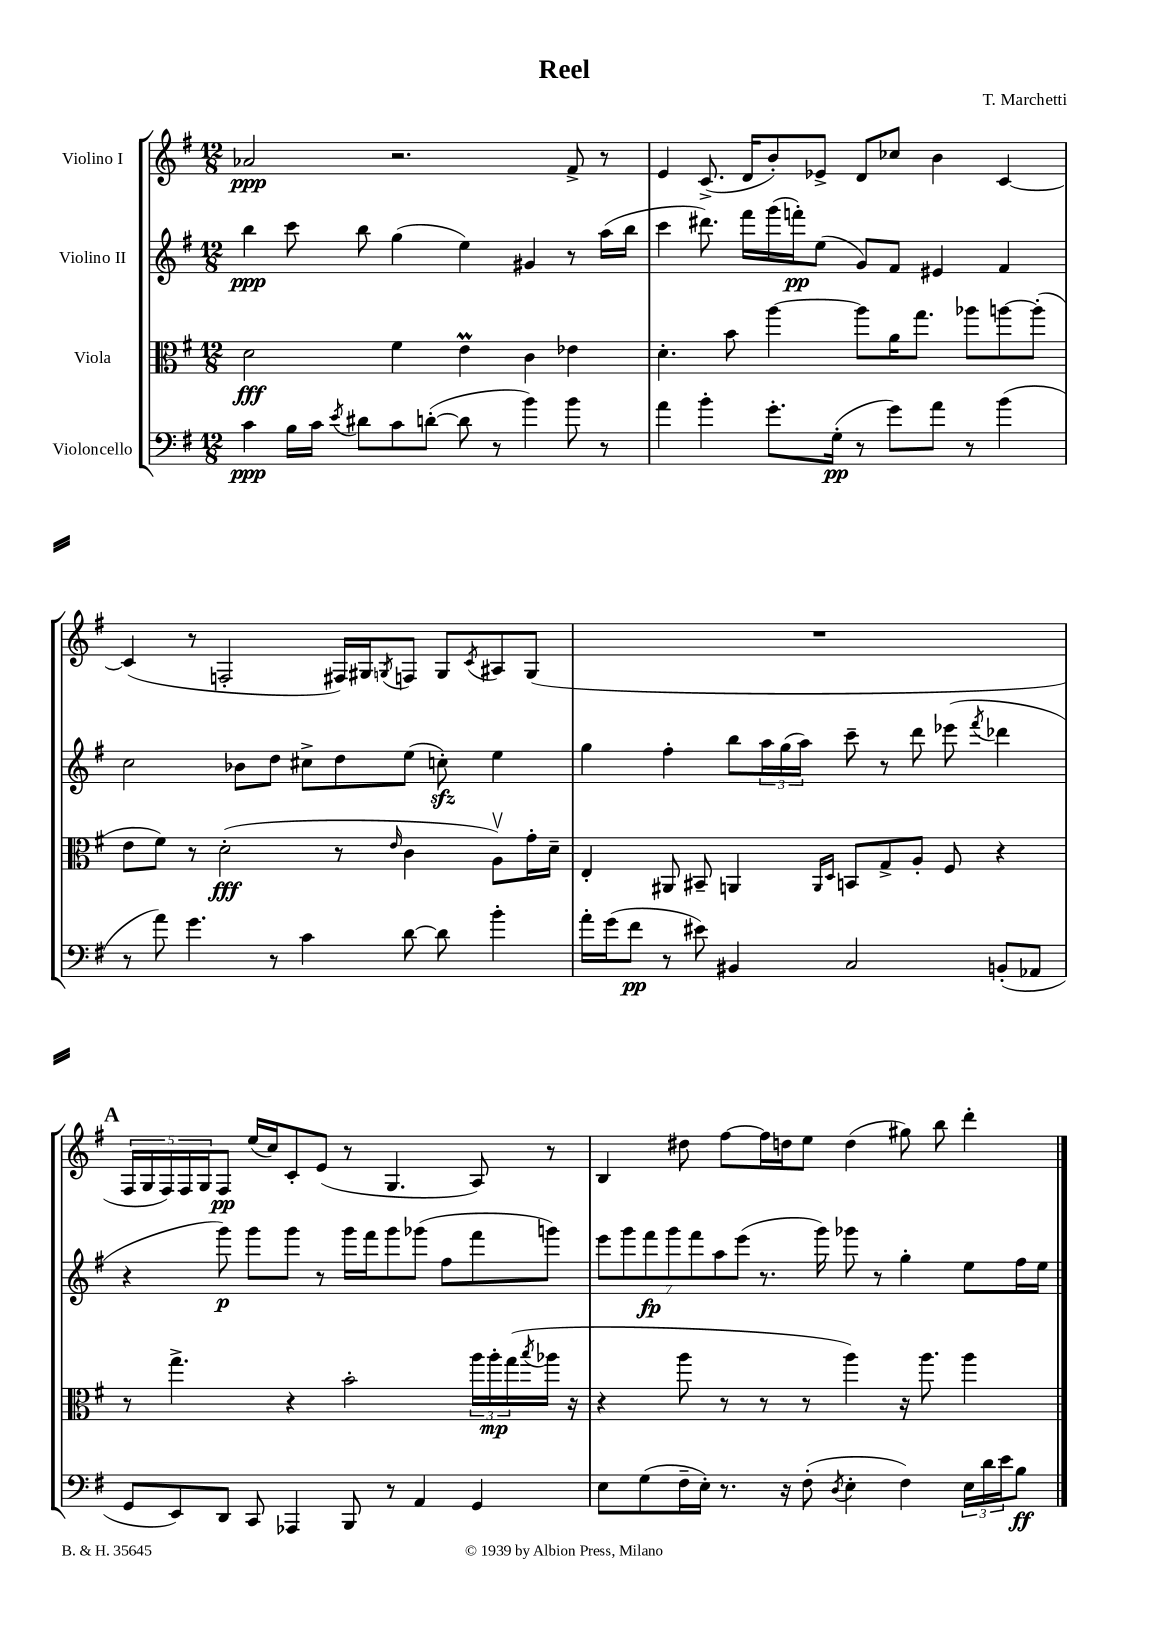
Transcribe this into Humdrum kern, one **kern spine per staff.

**kern	**kern	**kern	**kern
*staff4	*staff3	*staff2	*staff1
*clefF4	*clefC3	*clefG2	*clefG2
*k[f#]	*k[f#]	*k[f#]	*k[f#]
*M12/8	*M12/8	*M12/8	*M12/8
4c\	2d\	4bb\	2a-/
16B\LL	.	8ccc\	.
16c\JJ	.	.	.
8qe/	.	.	.
8d#\L	.	8bb\	.
8c\	4f#\	(4gg\	2.r
([8d'\J	.	.	.
8d\]	4e\	4ee\)	.
8r	.	.	.
4b\)	4c\	4g#/	.
8b\	4e-\	8r	8f#^/
8r	.	(16aa\LL	8r
.	.	16bb\JJ	.
=	=	=	=
4a\	4.d'\	4ccc\	4e/
4b'\	.	8.ddd#\)	(8.c^/
.	8b\	.	.
.	.	16fff#\LL	16d/LK
8.g'\L	[4aa\	(16ggg\	8b'/)
.	.	16fff'\J)	.
.	.	(8ee\J	8e-^/J
(16G'\Jk	.	.	.
8r	8aa\]L	8g/L)	8d/L
8g\L)	16a\K	8f#/J	8cc-/J
.	8.gg\J	.	.
8a\J	.	4e#/	4b\
8r	8aa-\L	.	.
(4b\	[8aa\	4f#/	[4c/
.	(8aa'\]J	.	.
=	=	=	=
8r	8e\L	2cc\	(4c/]
8a\)	8f#\J)	.	.
4.g\	8r	.	8r
.	(2d'\	.	2F'/
.	.	8b-\L	.
8r	.	8dd\J	.
4c\	.	8cc#^\L	.
.	8r	8dd\	16F#/LL)
.	.	.	16G#/J
.	16qqe/	.	8qG/
[8d\	4c\	(8ee\J	8F/J
8d\]	.	8cc'\)	8G/L
.	.	.	8qc/
4b'\	8Av\L)	4ee\	8A#/
.	16g'\L	.	(8G/J
.	16d~\JJ	.	.
=	=	=	=
16a'\LL	4E'/	4gg\	1.r
(16g\J	.	.	.
8f#\J	.	.	.
8r	8AA#/	4ff#'\	.
8e#\)	8BB#~/	.	.
4BB#/	4AA/	8bb\L	.
.	.	24aa\L	.
.	.	(24gg\	.
.	.	24aa\JJ)	.
.	16qqAA/LL	.	.
.	16qqD/JJ	.	.
2C/	8BB/L	8ccc~\	.
.	8G^/	8r	.
.	8A'/J	8ddd\	.
.	8F#/	(8eee-\	.
.	.	8qfff#/	.
(8BB'/L	4r	4ddd-\	.
8AA-/J	.	.	.
=	=	=	=
8GG/L	8r	4r	20F#/LL
.	.	.	20G/
.	.	.	20F#/)
8EE/)	4.gg^\	.	.
.	.	.	20F#/
.	.	.	20G/J
8DD/J	.	8ggg\)	8F#/J
8CC/	.	8ggg\L	(16ee/LL
.	.	.	16cc/J)
4AAA-/	4r	8ggg\J	8c'/
.	.	8r	(8e/J
8BBB/	2b'\	16ggg\LL	8r
.	.	16fff#\J	.
8r	.	8ggg\	4.G/
4AA/	.	(8ggg-\J	.
.	.	8ff#\L	.
4GG/	24aa\LL	8fff#\	8A/)
.	24aa'\	.	.
.	(24gg\	.	.
.	8qbb/	.	.
.	16aa-\JJ	8ggg\J)	8r
.	16r	.	.
=	=	=	=
8E\L	4r	14eee\L	4B/
.	.	14ggg\	.
(8G\	.	.	.
.	.	14fff#\	.
.	.	14ggg\	.
16F#~\L	8aa\	.	8dd#\
.	.	14fff#\	.
16E'\JJ)	.	.	.
.	.	14aa\	.
8.r	8r	.	[8ff#\L
.	.	(14eee\J	.
.	8r	8.r	16ff#\]L
16r	.	.	16dd\J
(8F#'\	8r	.	8ee\J
.	.	16ggg\)	.
8qD/	.	.	.
4E'\	4aa\)	8ggg-\	(4dd\
.	.	8r	.
4F#\)	16r	4gg'\	8gg#\)
.	8.aa\	.	.
.	.	.	8bb\
24E\LL	4aa\	8ee\L	4ddd'\
24d\	.	.	.
24e\J	.	.	.
8B\J	.	16ff#\L	.
.	.	16ee\JJ	.
==	==	==	==
*-	*-	*-	*-
